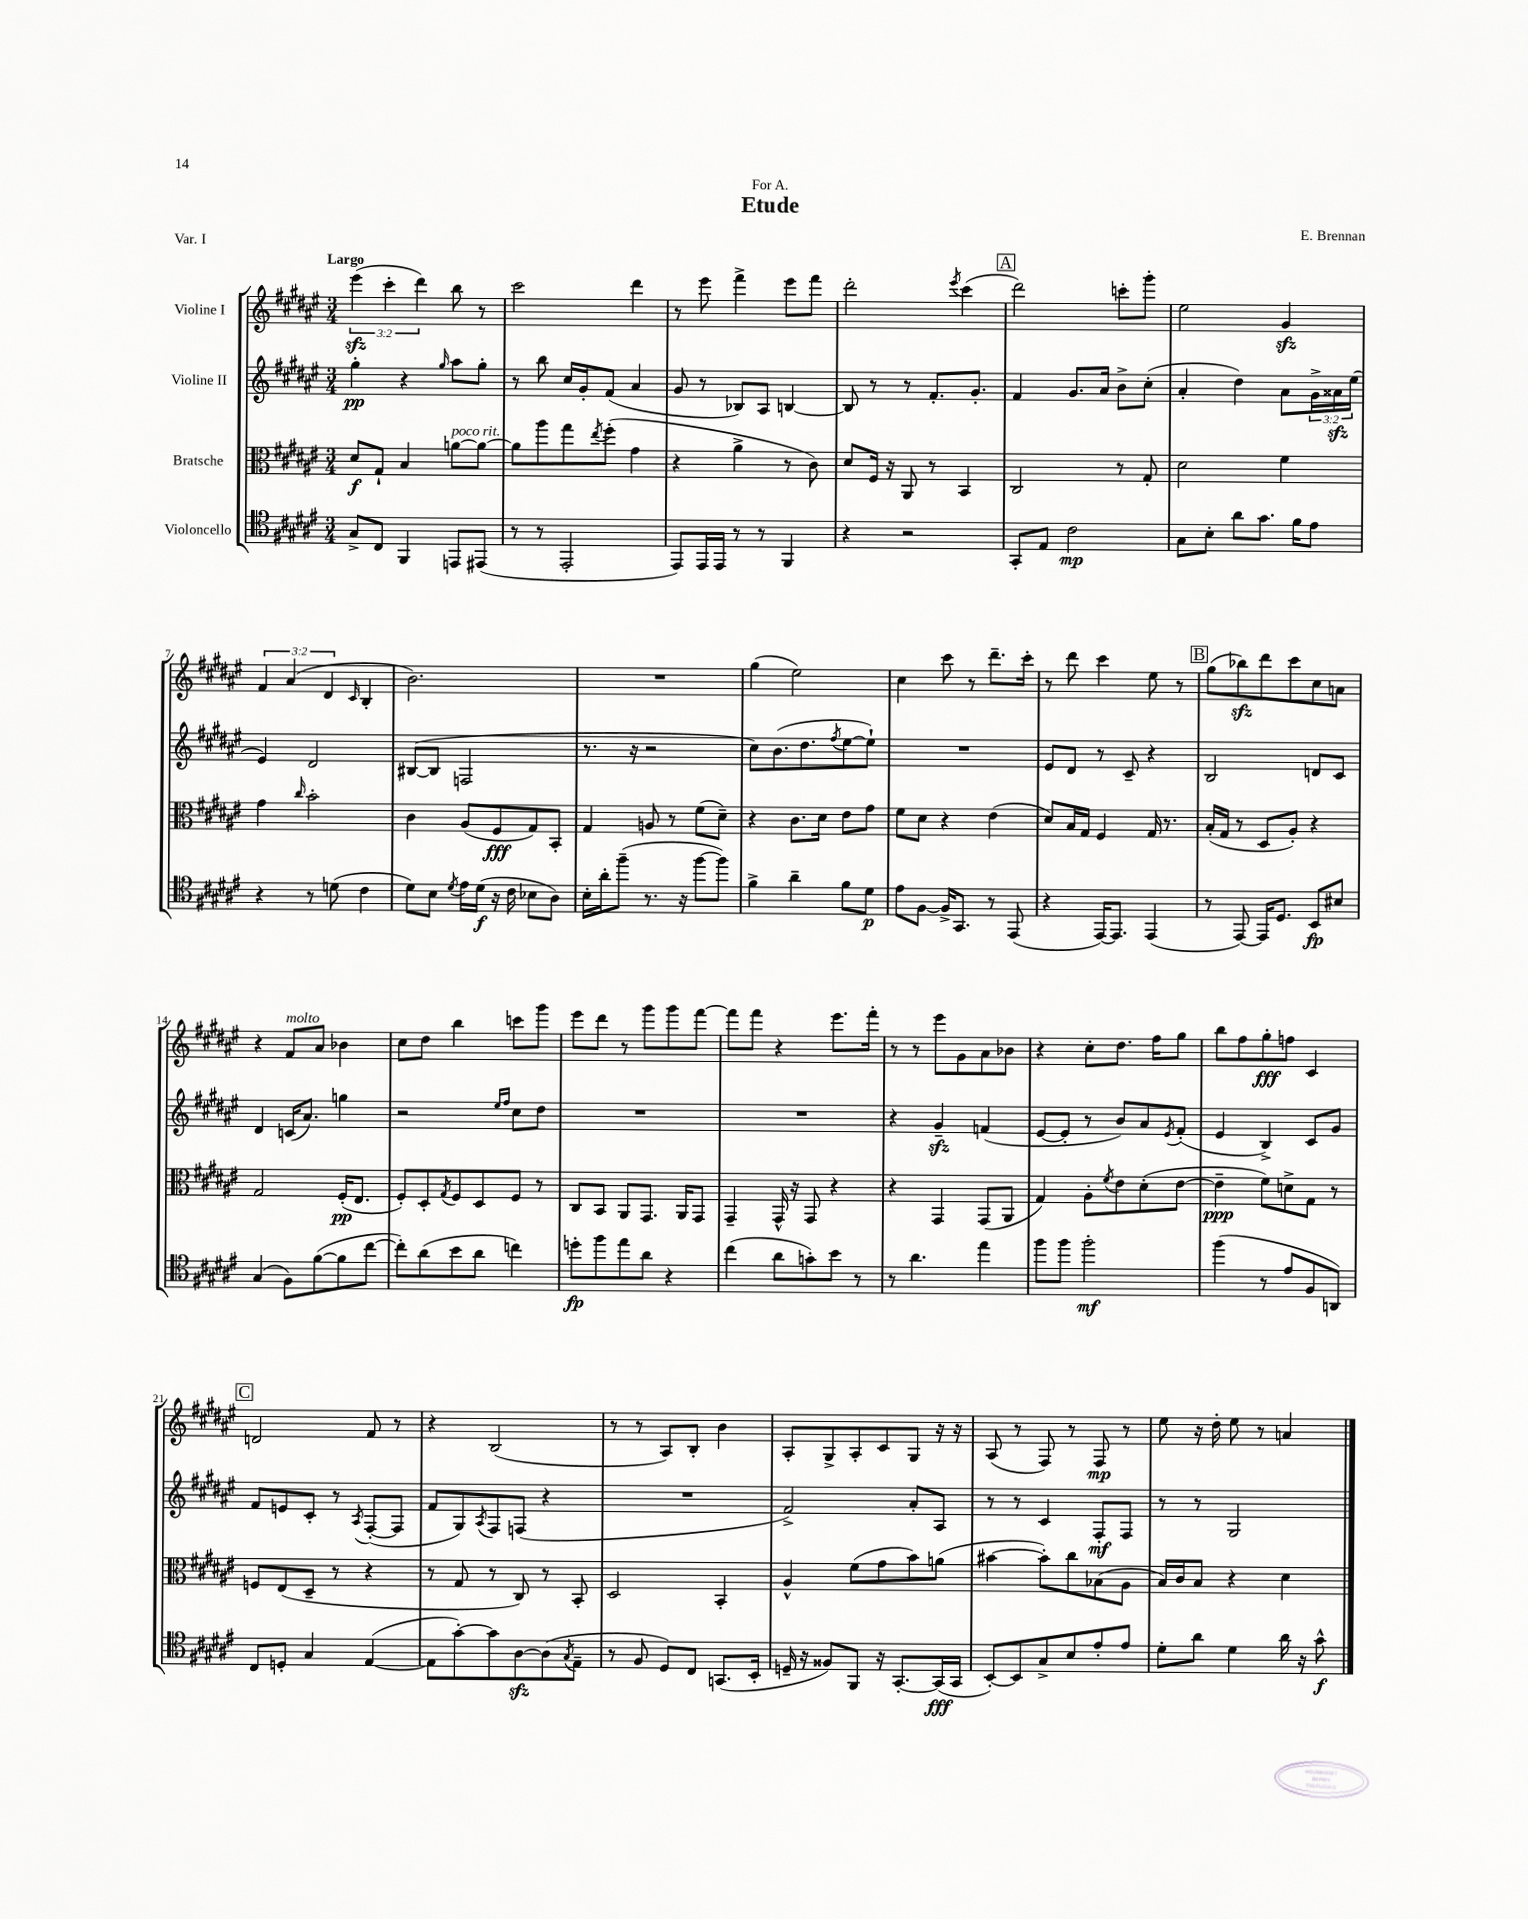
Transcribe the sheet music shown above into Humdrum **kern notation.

**kern	**dynam	**kern	**dynam	**kern	**dynam	**kern	**dynam
*part4	*part4	*part3	*part3	*part2	*part2	*part1	*part1
*staff4	*staff4	*staff3	*staff3	*staff2	*staff2	*staff1	*staff1
*I"Violoncello	*	*I"Bratsche	*	*I"Violine II	*	*I"Violine I	*
*clefC4	*	*clefC3	*	*clefG2	*	*clefG2	*
*k[f#c#g#d#a#e#]	*	*k[f#c#g#d#a#e#]	*	*k[f#c#g#d#a#e#]	*	*k[f#c#g#d#a#e#]	*
*M3/4	*	*M3/4	*	*M3/4	*	*M3/4	*
=1	=1	=1	=1	=1	=1	=1	=1
!	!	!	!	!	!	!LO:TX:a:B:t=Largo	!
8G#^/L	.	8d#/L	f	4gg#'\	pp	(6eee#zz\	.
8C#/J	.	8G#`/J	.	.	.	.	.
.	.	.	.	.	.	6ccc#'\	.
4FF#/	.	4B/	.	4r	.	.	.
.	.	.	.	.	.	6ddd#\)	.
.	.	.	.	16qqgg#/	.	.	.
!	!	!LO:TX:a:i:t=poco rit.	!	!	!	!	!
8EEn/L	.	[8an\L	.	8aa#\L	.	8bb\	.
(8EE#X/J	.	8a\J_	.	8gg#'\J	.	8r	.
=2	=2	=2	=2	=2	=2	=2	=2
8r	.	8a\L]	.	8r	.	2ccc#\	.
8r	.	8aa#\	.	8bb\	.	.	.
2EE#'/	.	8gg#\	.	16cc#/LL	.	.	.
.	.	.	.	16g#'/J	.	.	.
.	.	8qee#/	.	.	.	.	.
.	.	(8ff#'\J	.	(8f#/J	.	.	.
.	.	4g#\	.	4a#/	.	4ddd#\	.
=3	=3	=3	=3	=3	=3	=3	=3
8EE#/L)	.	4r	.	8g#/	.	8r	.
16EE#/L	.	.	.	8r	.	8eee#\	.
16EE#/JJ	.	.	.	.	.	.	.
8r	.	4a#^\	.	8B-X/L)	.	4fff#^\	.
8r	.	.	.	8A#/J	.	.	.
4FF#/	.	8r	.	[4Bn/	.	8eee#\L	.
.	.	8c#\)	.	.	.	8fff#\J	.
=4	=4	=4	=4	=4	=4	=4	=4
4r	.	8d#/L	.	8B/]	.	2ddd#'\	.
.	.	16F#/Jk	.	8r	.	.	.
.	.	16r	.	.	.	.	.
2r	.	8AA#/	.	8r	.	.	.
.	.	8r	.	8.f#'/L	.	.	.
.	.	.	.	.	.	8qeee#/	.
.	.	4BB/	.	.	.	(4ccc#\	.
.	.	.	.	8.g#'/J	.	.	.
!!LO:REH:place=s1:t=A
=5	=5	=5	=5	=5	=5	=5	=5
8GG#'/L	.	2C#/	.	4f#/	.	2ddd#\)	.
8E#/J	.	.	.	.	.	.	.
2c#\	mp	.	.	8.g#/L	.	.	.
.	.	.	.	16a#/Jk	.	.	.
.	.	8r	.	8b^\L	.	8cccn'\L	.
.	.	8G#'/	.	(8cc#'\J	.	8ggg#'\J	.
=6	=6	=6	=6	=6	=6	=6	=6
8G#\L	.	2d#\	.	4a#'/	.	2ee#\	.
8B'\J	.	.	.	.	.	.	.
8a#\L	.	.	.	4dd#\)	.	.	.
8.g#\J	.	.	.	.	.	.	.
.	.	4f#\	.	8a#\L	.	4g#zz/	.
16f#\KL	.	.	.	.	.	.	.
8e#\J	.	.	.	24g#^\L	.	.	.
.	.	.	.	24a##Xzz\	.	.	.
.	.	.	.	(24ee#\JJ	.	.	.
!!LO:LB:g=z
=7	=7	=7	=7	=7	=7	=7	=7
4r	.	4g#\	.	4e#/)	.	6f#/	.
.	.	.	.	.	.	(6a#/	.
.	.	16qqcc#/	.	.	.	.	.
8r	.	2b'\	.	2d#/	.	.	.
.	.	.	.	.	.	6d#/	.
(8dn\	.	.	.	.	.	.	.
.	.	.	.	.	.	16qqc#/	.
4c#\	.	.	.	.	.	4B'/	.
=8	=8	=8	=8	=8	=8	=8	=8
8d#\L)	.	4c#\	.	([8B#X/L	.	2.b\)	.
8B\J	.	.	.	8B#/J]	.	.	.
8qd#/	.	.	.	.	.	.	.
16e#\LL	.	(8A#/L	.	2Fn/	.	.	.
(16d#\JJ	f	.	.	.	.	.	.
16r	.	8F#/	fff	.	.	.	.
16c#\	.	.	.	.	.	.	.
8B-X\L	.	8G#/)	.	.	.	.	.
8A#\J)	.	8BB'/J	.	.	.	.	.
=9	=9	=9	=9	=9	=9	=9	=9
16B'\LL	.	4G#/	.	8.r	.	2.r	.
16a#'\J	.	.	.	.	.	.	.
(8ff#~\J	.	.	.	.	.	.	.
.	.	.	.	16r	.	.	.
8.r	.	8An/	.	2r	.	.	.
.	.	8r	.	.	.	.	.
16r	.	.	.	.	.	.	.
[8ff#\L	.	(8f#\L	.	.	.	.	.
8ff#\J])	.	8d#~\J)	.	.	.	.	.
=10	=10	=10	=10	=10	=10	=10	=10
4f#^\	.	4r	.	8cc#\L)	.	(4gg#\	.
.	.	.	.	(8.b\	.	.	.
4a#~\	.	8.c#\L	.	.	.	2ee#\)	.
.	.	.	.	8.dd#\	.	.	.
.	.	16d#\Jk	.	.	.	.	.
.	.	.	.	8qff#/	.	.	.
8f#\L	.	8e#\L	.	[8ee#\	.	.	.
8d#\J	p	8g#\J	.	8ee#`\J])	.	.	.
=11	=11	=11	=11	=11	=11	=11	=11
8e#\L	.	8f#\L	.	2.r	.	4cc#\	.
[8F#\J	.	8d#\J	.	.	.	.	.
16F#^/KL]	.	4r	.	.	.	8ccc#\	.
8.GG#/J	.	.	.	.	.	.	.
.	.	.	.	.	.	8r	.
8r	.	(4e#\	.	.	.	8.ddd#~\L	.
(8EE#/	.	.	.	.	.	.	.
.	.	.	.	.	.	16ccc#'\Jk	.
=12	=12	=12	=12	=12	=12	=12	=12
4r	.	8d#/L)	.	8e#/L	.	8r	.
.	.	16B/L	.	8d#/J	.	8ddd#\	.
.	.	16G#/JJ	.	.	.	.	.
[16EE#/KL)	.	4F#/	.	8r	.	4ccc#\	.
8.EE#/J]	.	.	.	.	.	.	.
.	.	.	.	8c#~/	.	.	.
(4EE#/	.	16G#/	.	4r	.	8ee#\	.
.	.	8.r	.	.	.	.	.
.	.	.	.	.	.	8r	.
!!LO:REH:place=s1:t=B
=13	=13	=13	=13	=13	=13	=13	=13
8r	.	(16B'/LL	.	2B/	.	(8gg#\L	.
.	.	16G#/JJ	.	.	.	.	.
[8EE#/)	.	8r	.	.	.	8bb-Xzz\)	.
16EE#/KL]	.	8D#/L	.	.	.	8ddd#\	.
8.D#/J	.	.	.	.	.	.	.
.	.	8A#'/J)	.	.	.	8ccc#\	.
8BB/L	fp	4r	.	8dn/L	.	8cc#\	.
8B#X/J	.	.	.	8c#/J	.	8an\J	.
!!LO:LB:g=z
=14	=14	=14	=14	=14	=14	=14	=14
(4G#/	.	2G#/	.	4d#/	.	4r	.
!	!	!	!	!	!	!LO:TX:a:i:t=molto	!
8F#\L)	.	.	.	(16cn/KL	.	8f#/L	.
.	.	.	.	8.a#/J)	.	.	.
([8f#\	.	.	.	.	.	8a#/J	.
8f#\]	.	(16F#'/KL	pp	4ggn\	.	4b-X\	.
.	.	8.E#/J	.	.	.	.	.
[8cc#\J	.	.	.	.	.	.	.
=15	=15	=15	=15	=15	=15	=15	=15
8cc#'\L])	.	8F#'/L)	.	2r	.	8cc#\L	.
(8a#\	.	8D#'/	.	.	.	8dd#\J	.
.	.	8qG#/	.	.	.	.	.
8b\	.	8F#/	.	.	.	4bb\	.
8a#\J	.	8D#/	.	.	.	.	.
.	.	.	.	16qqee#/LL	.	.	.
.	.	.	.	16qqff#/JJ	.	.	.
4ccn\)	.	8F#/J	.	8cc#\L	.	8cccn\L	.
.	.	8r	.	8dd#\J	.	8ggg#\J	.
=16	=16	=16	=16	=16	=16	=16	=16
8ddn'\L	fp	8C#/L	.	2.r	.	8eee#\L	.
8ff#\	.	8BB/J	.	.	.	8ddd#\J	.
8ee#\	.	8AA#/L	.	.	.	8r	.
8a#\J	.	8.GG#/J	.	.	.	8ggg#\L	.
4r	.	.	.	.	.	8ggg#\	.
.	.	16AA#/KL	.	.	.	.	.
.	.	8GG#/J	.	.	.	[8fff#\J	.
=17	=17	=17	=17	=17	=17	=17	=17
(4cc#\	.	4GG#~/	.	2.r	.	8fff#\L]	.
.	.	.	.	.	.	8fff#\J	.
8a#\L	.	16GG#^^/	.	.	.	4r	.
.	.	16r	.	.	.	.	.
8gn'\)	.	8GG#/	.	.	.	.	.
8b\J	.	4r	.	.	.	8.eee#\L	.
8r	.	.	.	.	.	.	.
.	.	.	.	.	.	16fff#'\Jk	.
=18	=18	=18	=18	=18	=18	=18	=18
8r	.	4r	.	4r	.	8r	.
4.a#\	.	.	.	.	.	8r	.
.	.	4GG#/	.	4g#zz~/	.	8eee#\L	.
.	.	.	.	.	.	8g#\	.
4ee#\	.	(8GG#/L	.	(4fn/	.	8a#\	.
.	.	8AA#/J	.	.	.	8b-X\J	.
=19	=19	=19	=19	=19	=19	=19	=19
8ff#\L	.	4G#/)	.	[8e#/L	.	4r	.
8ff#\J	.	.	.	8e#'/J]	.	.	.
2ff#'\	mf	8A#'\L	.	8r	.	8cc#'\L	.
.	.	8qf#/	.	.	.	.	.
.	.	8e#\	.	8b/L)	.	8.dd#\J	.
.	.	(8d#'\	.	8a#/	.	.	.
.	.	.	.	.	.	16ff#\KL	.
.	.	.	.	8qe#/	.	.	.
.	.	[8e#\J	.	(8f#'/J	.	8gg#\J	.
=20	=20	=20	=20	=20	=20	=20	=20
(4ff#\	.	4e#~\]	ppp	4e#/	.	8bb\L	.
.	.	.	.	.	.	8ff#\	.
8r	.	8f#\L)	.	4B^/)	.	8gg#'\	fff
8e#/L	.	8dn^\	.	.	.	8ffn\J	.
8F#/	.	8G#\J	.	8c#/L	.	4c#/	.
8AAn/J)	.	8r	.	8g#/J	.	.	.
!!LO:LB:g=z
!!LO:REH:place=s1:t=C
=21	=21	=21	=21	=21	=21	=21	=21
8C#/L	.	8Fn/L	.	8f#/L	.	2dn/	.
8Dn'/J	.	(8E#/	.	8en/	.	.	.
4G#/	.	8D#~/J	.	8c#'/J	.	.	.
.	.	8r	.	8r	.	.	.
.	.	.	.	8qA#/	.	.	.
([4E#/	.	4r	.	([8F#'/L	.	8f#/	.
.	.	.	.	8F#/J]	.	8r	.
=22	=22	=22	=22	=22	=22	=22	=22
8E#\L]	.	8r	.	8f#/L	.	4r	.
[8g#'\)	.	8G#/	.	8G#/)	.	.	.
.	.	.	.	8qA#/	.	.	.
8g#\]	.	8r	.	8F#/	.	(2B/	.
[8A#zz\	.	8C#/)	.	(8Fn/J	.	.	.
(8A#\]	.	8r	.	4r	.	.	.
8qG#/	.	.	.	.	.	.	.
8E#~\J	.	8BB'/	.	.	.	.	.
=23	=23	=23	=23	=23	=23	=23	=23
8r	.	2D#/	.	2.r	.	8r	.
8F#/	.	.	.	.	.	8r	.
8D#/L)	.	.	.	.	.	8A#/L)	.
8C#/J	.	.	.	.	.	8B'/J	.
(8.GGn/L	.	4BB'/	.	.	.	4b\	.
16BB'/Jk	.	.	.	.	.	.	.
=24	=24	=24	=24	=24	=24	=24	=24
16Dn~/	.	4A#^^/	.	2f#^/)	.	8A#'/L	.
16r	.	.	.	.	.	.	.
8F##X/L)	.	.	.	.	.	8G#^/	.
8FF#/J	.	(8f#\L	.	.	.	8A#'/	.
16r	.	8g#\	.	.	.	8c#/	.
[8.GG#'/L	.	.	.	.	.	.	.
.	.	8b\)	.	8a#'/L	.	8G#/J	.
(16GG#/L]	fff	(8an\J	.	8A#/J	.	16r	.
16GG#/JJ	.	.	.	.	.	16r	.
=25	=25	=25	=25	=25	=25	=25	=25
[8BB'/L)	.	[4b#X\	.	8r	.	(8A#/	.
8BB/]	.	.	.	8r	.	8r	.
8G#^/	.	8b#'\L])	.	4c#/	.	8F#/)	.
8B/	.	8cc#\	.	.	.	8r	.
8e#'/	.	(8B-X\	.	8F#'/L	mf	8F#/	mp
8e#/J	.	8A#\J	.	8F#/J	.	8r	.
=26	=26	=26	=26	=26	=26	=26	=26
8d#'\L	.	16B/LL)	.	8r	.	8ee#\	.
.	.	16c#/J	.	.	.	.	.
8a#\J	.	8B/J	.	8r	.	16r	.
.	.	.	.	.	.	16dd#'\	.
4d#\	.	4r	.	2G#/	.	8ee#\	.
.	.	.	.	.	.	8r	.
16a#\	.	4d#\	.	.	.	4an/	.
16r	.	.	.	.	.	.	.
8g#^^\	f	.	.	.	.	.	.
==	==	==	==	==	==	==	==
*-	*-	*-	*-	*-	*-	*-	*-
